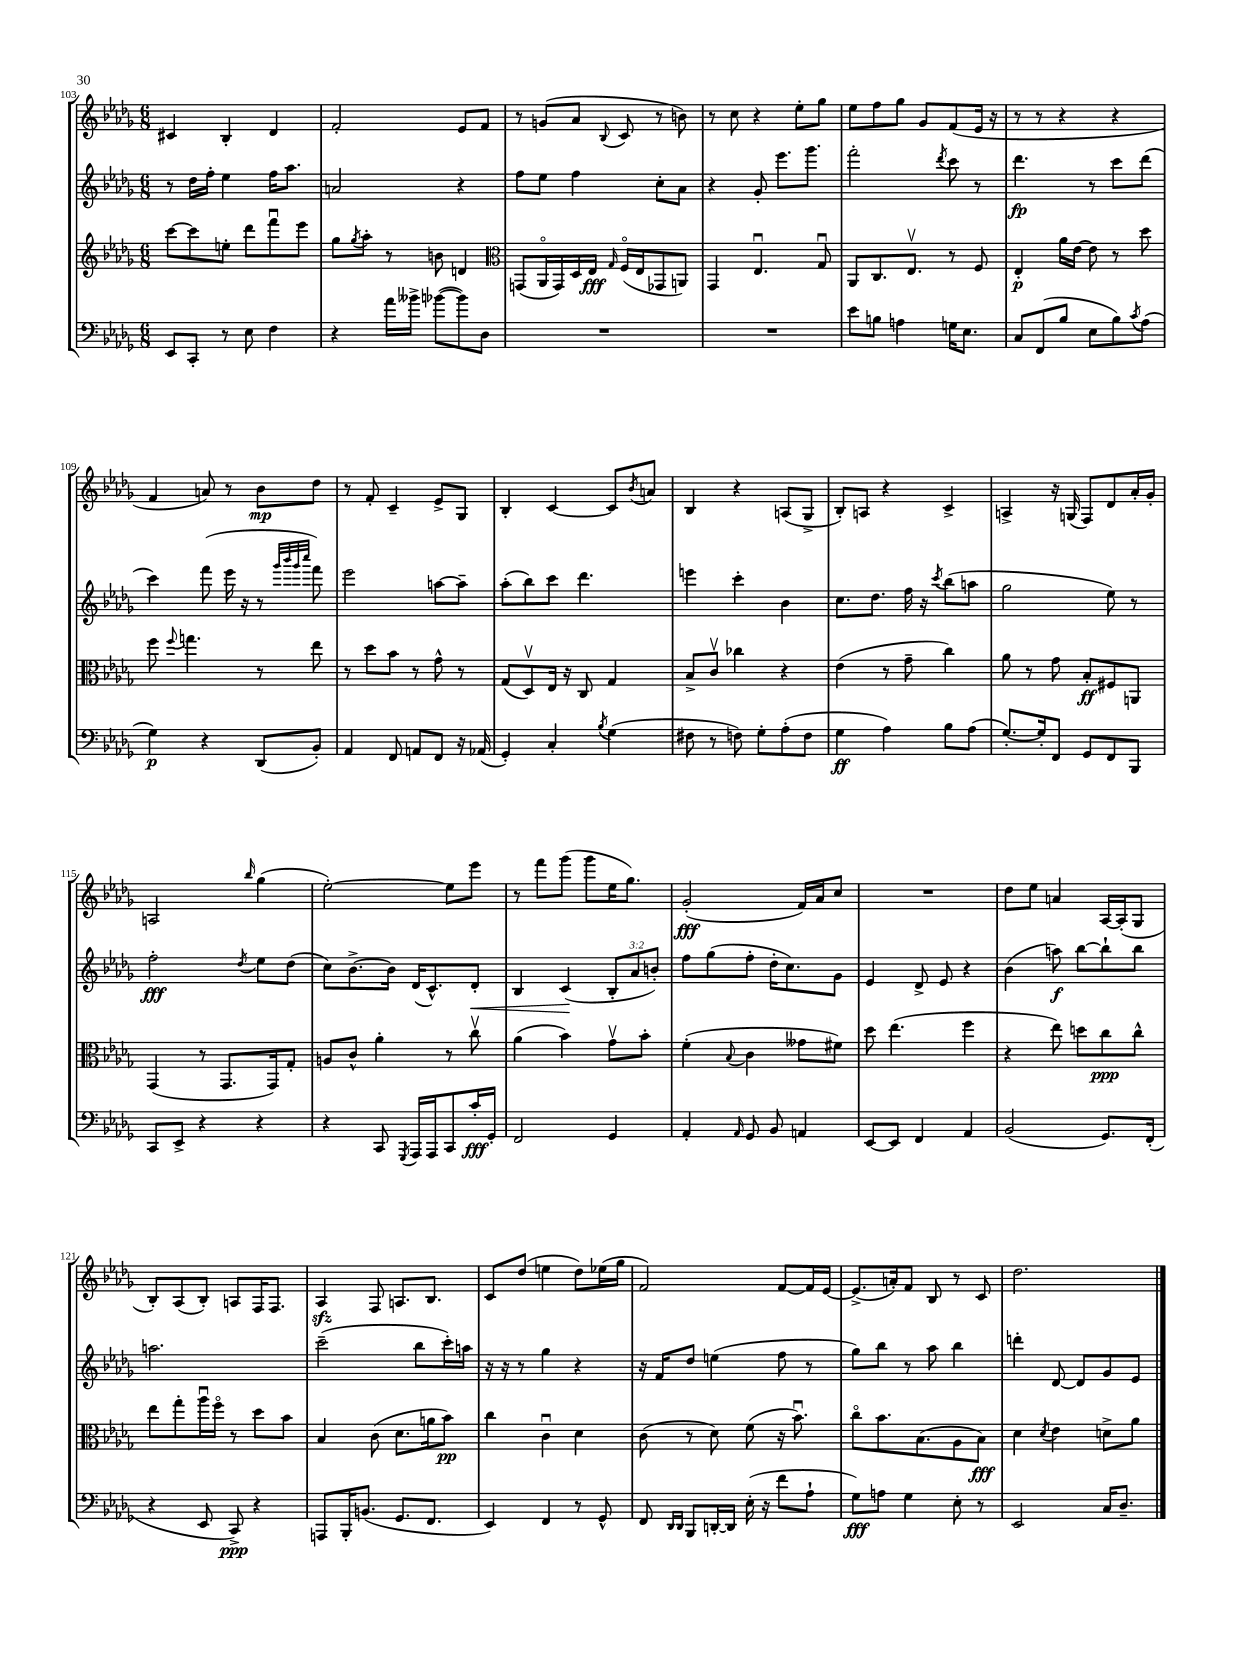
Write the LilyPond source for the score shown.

<<
\new StaffGroup <<
\new Staff = "s0" {
    \clef treble \key des \major \numericTimeSignature \time 6/8
    cis'4 bes4-. des'4 |
    f'2-. ees'8 f'8 |
    r8 g'8( aes'8 \appoggiatura { bes8 } c'8 r8 b'8) |
    r8 c''8 r4 ees''8-. ges''8 |
    ees''8 f''8 ges''8 ges'8 f'8( ees'16 r16 |
    r8 r8 r4 r4 |
    f'4 a'8) r8 bes'8\mp des''8 |
    r8 f'8-. c'4-- ees'8-> ges8 |
    bes4-. c'4~ c'8 \acciaccatura { bes'8 } a'8 |
    bes4 r4 a8( ges8-> |
    bes8-.) a8 r4 c'4-> |
    a4-> r16 g16( f8) des'8 aes'16-. ges'16-. |
    a2 \grace { bes''16 } ges''4( |
    ees''2~-.) ees''8 ees'''8 |
    r8 f'''8 ges'''8( ges'''8 ees''16 ges''8.) |
    ges'2-.\fff( f'16) aes'16 c''8 |
    R2. |
    des''8 ees''8 a'4 aes16~ aes16-.( ges8 |
    bes8-.) aes8( bes8-.) a8 f16 f8. |
    aes4\sfz f8 a8. bes8. |
    c'8 des''8( e''4 des''8) ees''16( ges''16 |
    f'2) f'8~ f'16 ees'16~ |
    ees'8.->( a'16-.) f'8 bes8 r8 c'8 |
    des''2. \bar "|." |
}
\new Staff = "s1" {
    \clef treble \key des \major \numericTimeSignature \time 6/8 \override Staff.TupletNumber.text = #tuplet-number::calc-fraction-text
    r8 des''16 f''16-. ees''4 f''16 aes''8. |
    a'2 r4 |
    f''8 ees''8 f''4 c''8-. aes'8 |
    r4 ges'8-. ees'''8. ges'''8. |
    f'''2-. \acciaccatura { des'''8 } c'''8 r8 |
    des'''4.\fp r8 c'''8 des'''8( |
    c'''4) f'''8( ees'''16 r16 r8 \grace { ges'''32 bes'''32 ges'''32 c''''32 } f'''8) |
    ees'''2 a''8~ a''8-- |
    aes''8-.( bes''8) c'''8 des'''4. |
    e'''4 c'''4-. bes'4 |
    c''8. des''8. f''16 r16 \acciaccatura { c'''8 } bes''8( a''8 |
    ges''2 ees''8) r8 |
    f''2-.\fff \acciaccatura { des''8 } ees''8 des''8( |
    c''8) bes'8.~-> bes'16 des'16( c'8.-^) des'8-.\< |
    bes4 c'4\!( \tuplet 3/2 { bes8-. aes'8 b'8-.) } |
    f''8 ges''8( f''8-. des''16-. c''8.) ges'8 |
    ees'4 des'8-> ees'8 r4 |
    bes'4( a''8\f) bes''8~ bes''8-! bes''8 |
    a''2. |
    c'''2--( bes''8 c'''16-.) a''16 |
    r16 r16 r8 ges''4 r4 |
    r16 f'16 des''8 e''4( f''8 r8 |
    ges''8) bes''8 r8 aes''8 bes''4 |
    d'''4-. des'8~ des'8 ges'8 ees'8 \bar "|." |
}
\new Staff = "s2" {
    \clef treble \key des \major \numericTimeSignature \time 6/8
    c'''8~ c'''8 e''8-. des'''8 f'''8\downbow ees'''8 |
    ges''8 \acciaccatura { ges''8 } aes''8-. r8 b'8 d'4 |
    \clef alto g,8( aes,16\flageolet g,16) des16 ees16\fff \grace { ges16 } f16\flageolet( ees16 ges,8 a,8) |
    ges,4 ees4.\downbow ges8\downbow |
    aes,8 c8. ees8.\upbow r8 f8 |
    ees4-.\p aes'16 ees'16~ ees'8 r8 des''8 |
    f''8 \appoggiatura { f''8 } g''4. r8 ees''8 |
    r8 des''8 bes'8 r8 ges'8-^ r8 |
    ges8( des8\upbow) ees16 r16 c8 ges4 |
    bes8-> c'8\upbow ces''4 r4 |
    ees'4( r8 ges'8-- c''4) |
    aes'8 r8 ges'8 bes8-.\ff fis8 a,8 |
    ges,4( r8 ges,8. ges,16) ges8-. |
    a8 c'8-^ aes'4-. r8 c''8\upbow |
    aes'4( bes'4) ges'8\upbow bes'8-. |
    f'4-.( \appoggiatura { bes8 } c'4 geses'8 fis'8) |
    des''8 ees''4.( f''4 |
    r4 ees''8) d''8 c''8\ppp c''8-^ |
    ees''8 ges''8-. aes''16\downbow f''16\flageolet r8 des''8 bes'8 |
    bes4 c'8( des'8. a'16 bes'8\pp) |
    c''4 c'4\downbow des'4 |
    c'8( r8 des'8) f'8( r16 bes'8.\downbow) |
    c''8\flageolet bes'8. bes8.( aes8 bes8\fff) |
    des'4 \acciaccatura { des'8 } ees'4 d'8-> aes'8 \bar "|." |
}
\new Staff = "s3" {
    \clef bass \key des \major \numericTimeSignature \time 6/8
    ees,8 c,8-. r8 ees8 f4 |
    r4 aes'16 beses'16-> bes'8~( bes'8) des8 |
    R2. |
    R2. |
    ees'8 b8 a4 g16 ees8. |
    c8 f,8( bes8 ees8 bes8) \acciaccatura { c'8 } aes8( |
    ges4\p) r4 des,8( bes,8-.) |
    aes,4 f,8 a,8 f,8 r16 aes,16( |
    ges,4-.) c4-. \acciaccatura { bes8 } ges4( |
    fis8 r8 f8) ges8-. aes8-.( f8 |
    ges4\ff aes4) bes8 aes8( |
    ges8.~-.) ges16-. f,8 ges,8 f,8 bes,,8 |
    c,8 ees,8-> r4 r4 |
    r4 c,8 \acciaccatura { ges,,8 } aes,,16 aes,,16 c,8 c'16-.\fff ges,16-. |
    f,2 ges,4 |
    aes,4-. \grace { aes,16 } ges,8 bes,8 a,4 |
    ees,8~ ees,8 f,4 aes,4 |
    bes,2( ges,8.) f,16-.( |
    r4 ees,8 c,8->\ppp) r4 |
    a,,8 bes,,16-. b,8.( ges,8. f,8. |
    ees,4) f,4 r8 ges,8-^ |
    f,8 \grace { des,16 des,16 } bes,,8 d,16~-. d,16 ees16-.( r16 f'8 aes8-! |
    ges8\fff) a8 ges4 ees8-. r8 |
    ees,2 c16 des8.-- \bar "|." |
}
>>
>>
\layout { \context { \Score currentBarNumber = #103 } }
